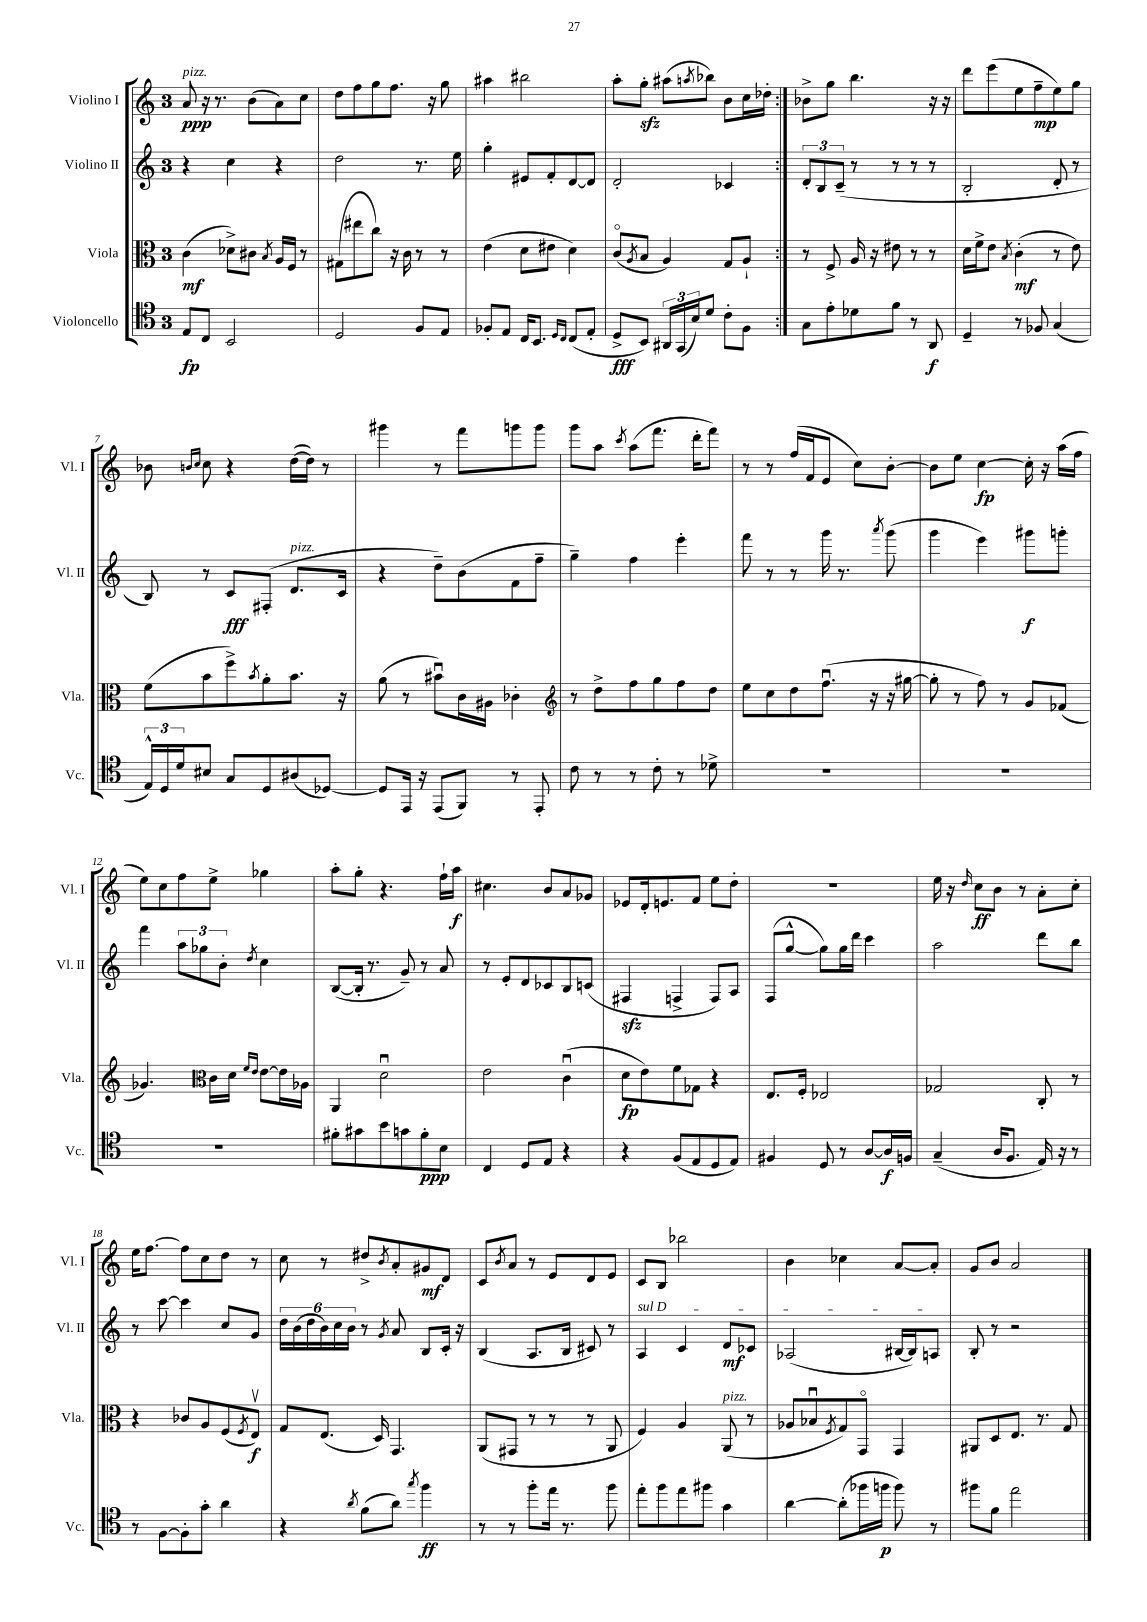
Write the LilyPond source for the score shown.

<<
\new StaffGroup <<
\new Staff = "s0" \with { instrumentName = "Violino I" shortInstrumentName = "Vl. I" } {
    \clef treble \key c \major \once \override Staff.TimeSignature.style = #'single-digit \time 3/4
    \repeat volta 2 { a'8\ppp^\markup { \italic "pizz." } r16 r8. b'8( a'8) c''8 |
    d''8 f''8 g''8 f''8. r16 g''8 |
    ais''4 bis''2 |
    a''8-. g''8-.\sfz ais''8( \acciaccatura { a''8 } bes''8) b'8 c''16 des''16-. | }
    bes'8-> g''8 b''4. r16 r16 |
    d'''8 e'''8( e''8 f''8--\mp e''8) g''8 |
    bes'8 \grace { b'16 c''16 } c''8 r4 d''16~( d''16) r8 |
    gis'''4 r8 f'''8 g'''8 g'''8 |
    g'''8 a''8 \acciaccatura { c'''8 } a''8( f'''8. d'''16-. f'''8) |
    r8 r8 f''16( f'16 e'8 c''8) b'8~-. |
    b'8 e''8 c''4~\fp c''16-. r16 a''16( f''16 |
    e''8) c''8 f''8 e''8-> ges''4 |
    a''8-. g''8-. r4. f''16-! a''16\f |
    cis''4. b'8 a'8 ges'8 |
    ees'8 d'16-. e'8. f'8 e''8 d''8-. |
    R2. |
    e''16 r16 \grace { d''16 } c''8\ff b'8 r8 a'8-. c''8-. |
    e''16 f''8.~ f''8 c''8 d''8 r8 |
    c''8 r8 dis''8-> \acciaccatura { b'8 } a'8-. gis'8\mf d'8 |
    c'8 \acciaccatura { b'8 } a'8 r8 e'8 d'8 e'8 |
    c'8 b8 bes''2 |
    b'4 ces''4 a'8~ a'8-. |
    g'8 b'8 a'2 \bar "|." |
}
\new Staff = "s1" \with { instrumentName = "Violino II" shortInstrumentName = "Vl. II" } {
    \clef treble \key c \major \once \override Staff.TimeSignature.style = #'single-digit \time 3/4
    \repeat volta 2 { r4 c''4 r4 |
    d''2 r8. e''16 |
    g''4-. eis'8 f'8-. d'8~ d'8 |
    d'2-. ces'4 | }
    \tuplet 3/2 { d'8-. b8 c'8--( } r8 r8 r8 r8 |
    b2-. d'8-. r8 |
    b8) r8 c'8\fff fis8-.( d'8.^\markup { \italic "pizz." } c'16 |
    r4 d''8--) b'8( f'8 f''8-- |
    g''4--) f''4 e'''4-. |
    f'''8 r8 r8 g'''16 r8. \acciaccatura { a'''8 } g'''8( |
    g'''4 e'''4) gis'''8\f g'''8-. |
    f'''4 \tuplet 3/2 { a''8 ges''8 b'8-. } \acciaccatura { d''8 } c''4 |
    b8~( b16-. r8. g'8--) r8 a'8 |
    r8 e'8-. d'8 ces'8 b8 c'8( |
    fis4\sfz f4-> f8) a8 |
    f8( g''8~-^ g''8) g''16 d'''16 c'''4 |
    a''2 d'''8 b''8 |
    r8 c'''8~ c'''4 c''8 g'8 |
    \tuplet 6/4 { d''16 b'16( d''16 b'16) c''16 b'16 } r8 \acciaccatura { g'8 } a'8 b8 c'16-. r16 |
    b4( a8. b16 cis'8) r8 |
    \once \override TextSpanner.bound-details.left.text = \markup { \italic "sul D" } a4\startTextSpan c'4 d'8\mf ces'8 |
    aes2( bis16~ bis16) a8\stopTextSpan |
    b8-. r8 r2 \bar "|." |
}
\new Staff = "s2" \with { instrumentName = "Viola" shortInstrumentName = "Vla." } {
    \clef alto \key c \major \once \override Staff.TimeSignature.style = #'single-digit \time 3/4
    \repeat volta 2 { c'4\mf( des'8->) cis'8 \acciaccatura { b8 } a16 f16 r8 |
    gis8( eis''8 c''8) r16 c'16 r8 r8 |
    e'4( d'8 eis'8 d'4) |
    c'8\flageolet( \acciaccatura { a8 } b8 a4) g8 a8-! | }
    r8 f8-> a16 r16 eis'8 r8 r8 |
    d'16 f'16-> e'8 \acciaccatura { b8 } c'4-.\mf( r8 e'8) |
    f'8( b'8 f''8->) \acciaccatura { b'8 } a'8-. b'8. r16 |
    a'8( r8 bis'8\downbow) c'16 ais16 ces'4-. |
    \clef treble r8 d''8-> f''8 g''8 f''8 d''8 |
    e''8 c''8 d''8 f''8.\downbow( r16 r16 gis''16~ |
    gis''8-. r8 f''8) r8 g'8 fes'8( |
    ges'4.) \clef alto c'16 d'16 \grace { f'16 e'16 } e'8~ e'16 aes16 |
    a,4 d'2\downbow |
    e'2 c'4\downbow( |
    d'8\fp e'8) f'8 ges8 r4 |
    e8. f16-. ees2 |
    ges2 c8-. r8 |
    r4 ces'8 a8 f8( \acciaccatura { f8 } e8\upbow\f) |
    g8 e8.( d16) g,4. |
    a,8( gis,8 r8 r8 r8 a,8 |
    f4) a4 a,8^\markup { \italic "pizz." }( r8 |
    aes8 bes8\downbow \acciaccatura { f8 } g8) g,8\flageolet g,4 |
    ais,8 d8 e8. r8. g8 \bar "|." |
}
\new Staff = "s3" \with { instrumentName = "Violoncello" shortInstrumentName = "Vc." } {
    \clef tenor \key c \major \once \override Staff.TimeSignature.style = #'single-digit \time 3/4
    \repeat volta 2 { e8\fp c8 b,2 |
    d2 f8 e8 |
    fes8-. e8 c16 b,8. \grace { d16 c16 } c8( e8-. |
    d8->\fff b,8) \tuplet 3/2 { ais,16 g,16( b16) } d'8 c'8-. f8 | }
    g8 e'8-. des'8 f'8 r8 a,8\f |
    d4-- r8 fes8 g4( |
    \tuplet 3/2 { e16-^) d16 d'16 } bis8 g8 d8 ais8( des8~) |
    des8 e,16 r16 e,8( f,8) r8 e,8-. |
    c'8 r8 r8 c'8-. r8 des'8-> |
    R2. |
    R2. |
    R2. |
    fis'8-. gis'8 b'8 g'8 fis'8-.\ppp b8 |
    c4 d8 e8 r4 |
    r4 f8( e8 d8 e8) |
    fis4 d8 r8 a8~ a16\f f16 |
    g4--( a16 f8. e16) r16 r8 |
    r8 f8~ f8-. g'8-. a'4 |
    r4 \acciaccatura { a'8 } f'8( a'8) \acciaccatura { g''8 } f''4\ff |
    r8 r8 f''8-. e''16 r8. f''8 |
    e''8-. f''8 e''8 fis''8 g'4 |
    a'4~ a'8-.( fes''16 f''16\p f''8) r8 |
    fis''8 f'8 e''2 \bar "|." |
}
>>
>>
